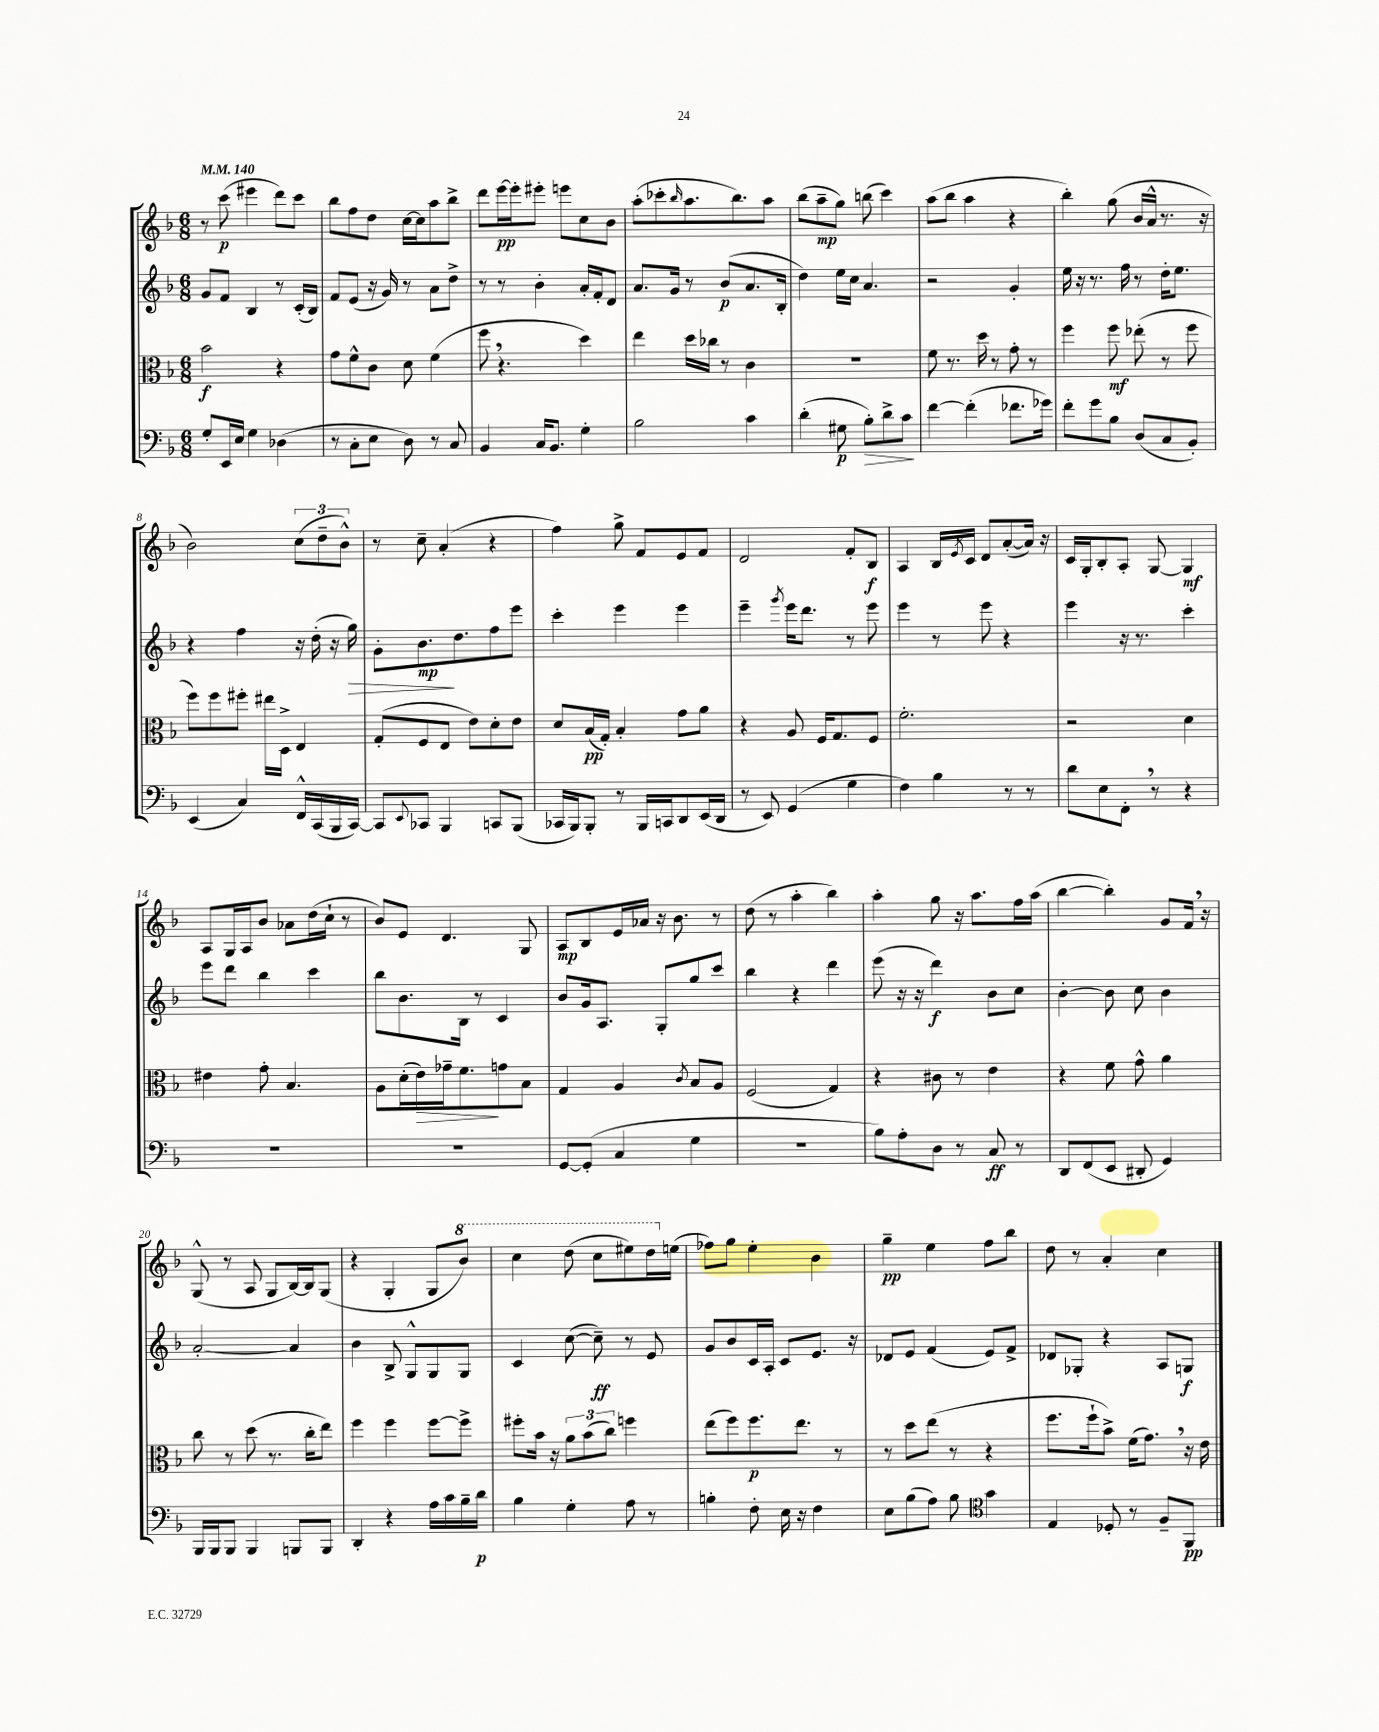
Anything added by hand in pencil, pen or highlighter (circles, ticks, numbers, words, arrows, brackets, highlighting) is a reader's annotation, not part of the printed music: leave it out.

**kern	**dynam	**kern	**dynam	**kern	**dynam	**kern	**dynam
*part4	*part4	*part3	*part3	*part2	*part2	*part1	*part1
*staff4	*staff4	*staff3	*staff3	*staff2	*staff2	*staff1	*staff1
*clefF4	*	*clefC3	*	*clefG2	*	*clefG2	*
*k[b-]	*	*k[b-]	*	*k[b-]	*	*k[b-]	*
*M6/8	*	*M6/8	*	*M6/8	*	*M6/8	*
*MM140	*	*MM140	*	*MM140	*	*MM140	*
=1	=1	=1	=1	=1	=1	=1	=1
8G'/L	.	2b-\	f	8g/L	.	8r	.
16EE/L	.	.	.	8f/J	.	(8ccc\	p
16E/JJ	.	.	.	.	.	.	.
4G\	.	.	.	4B-/	.	4eee#X\	.
(4D-X\	.	4r	.	8r	.	8ddd\L)	.
.	.	.	.	(16c'/LL	.	8ccc\J	.
.	.	.	.	16B-/JJ)	.	.	.
=2	=2	=2	=2	=2	=2	=2	=2
8r	.	8g\L	.	8f/L	.	8bb-\L	.
8C'\L	.	8f^^\	.	(8e/J	.	8ff\	.
8E\J	.	8c\J	.	16r	.	8dd\J	.
.	.	.	.	16g/)	.	.	.
8D\)	.	8d\	.	8r	.	[16cc\LL	.
.	.	.	.	.	.	16cc\J]	.
8r	.	(4f\	.	8a\L	.	8aa\	.
8C/	.	.	.	8dd^\J	.	8bb-^\J	.
=3	=3	=3	=3	=3	=3	=3	=3
4BB-/	.	8ff,\	.	8r	.	8ddd\L	.
.	.	4.r	.	8r	.	[16eee\L	pp
.	.	.	.	.	.	16eee'\J]	.
16C/KL	.	.	.	4b-'\	.	8eee#X'\J	.
8.BB-/J	.	.	.	.	.	.	.
.	.	.	.	.	.	8eeen\L	.
4G'\	.	4dd\)	.	16a'/LL	.	8cc\	.
.	.	.	.	16f'/J	.	.	.
.	.	.	.	8d/J	.	8b-\J	.
=4	=4	=4	=4	=4	=4	=4	=4
2B-\	.	4ee\	.	8.a/L	.	(8aa'\L	.
.	.	.	.	.	.	8ccc-X'\	.
.	.	.	.	16g/Jk	.	.	.
.	.	.	.	.	.	16qqbb-/	.
.	.	16dd\LL	.	8r	.	8.aa\	.
.	.	16cc-X\JJ	.	.	.	.	.
.	.	8r	.	(8b-/L	p	.	.
.	.	.	.	.	.	8.bb-\)	.
4c\	.	4c\	.	8.a/	.	.	.
.	.	.	.	.	.	8aa\J	.
.	.	.	.	16B-'/Jk	.	.	.
=5	=5	=5	=5	=5	=5	=5	=5
(4d'\	.	2.r	.	4dd\)	.	(8bb-\L	.
.	.	.	.	.	.	8aa~\	mp
8G#X\	p	.	.	16ee\LL	.	8gg\J)	.
.	.	.	.	16cc\JJ	.	.	.
!	!LO:HP:b	!	!	!	!	!	!
8B-'\L)	>	.	.	4.a/	.	(8bbn\	.
8d^\	.	.	.	.	.	4ccc\)	.
8c\J	.	.	.	.	.	.	.
.	]	.	.	.	.	.	.
=6	=6	=6	=6	=6	=6	=6	=6
[4f\	.	8f\	.	2r	.	(8aa\L	.
.	.	8.r	.	.	.	8bb-\J	.
(4f'\]	.	.	.	.	.	4aa\	.
.	.	16dd\	.	.	.	.	.
.	.	8r	.	.	.	.	.
8.f-X\L	.	8g'\	.	4g'/	.	4r	.
.	.	8r	.	.	.	.	.
16g-X\Jk)	.	.	.	.	.	.	.
=7	=7	=7	=7	=7	=7	=7	=7
8f'\L	.	4ff\	.	16ee\	.	4bb-'\)	.
.	.	.	.	16r	.	.	.
8g\	.	.	.	8.r	.	.	.
8B-\J	.	8ff\	mf	.	.	(8gg\	.
.	.	.	.	16ff\	.	.	.
(8D/L	.	(8ee-X'\	.	8r	.	16b-/LL	.
.	.	.	.	.	.	16a^^/JJ	.
8C/	.	8r	.	16dd'\KL	.	8.r	.
.	.	.	.	8.ee\J	.	.	.
8BB-'/J)	.	8ff\	.	.	.	.	.
.	.	.	.	.	.	16r	.
!!LO:LB:g=z
=8	=8	=8	=8	=8	=8	=8	=8
(4EE/	.	8ff\L)	.	4r	.	2b-\)	.
.	.	8ff\	.	.	.	.	.
4C/)	.	8ff#X'\J	.	4ff\	.	.	.
.	.	16ee#X\LL	.	.	.	.	.
.	.	16D^\JJ	.	.	.	.	.
16FF^^/LL	.	4E/	.	16r	.	(12cc\L	.
(16CC/	.	.	.	(16dd'\	.	.	.
.	.	.	.	.	.	12dd~\	.
16BBB-/	.	.	.	16r	.	.	.
.	.	.	.	.	.	12b-^^\J)	.
!	!	!	!	!	!LO:HP:b	!	!
[16CC/JJ)	.	.	.	16gg\)	>	.	.
=9	=9	=9	=9	=9	=9	=9	=9
8CC/L]	.	(8G'/L	.	8g'\L	.	8r	.
8qqEE/	.	.	.	.	.	.	.
8CC-X/J	.	8F/	.	8.b-\	mp	8cc~\	.
4BBB-/	.	8E/J	.	.	.	(4a'/	.
.	.	.	.	8.dd\	]	.	.
.	.	8e\L)	.	.	.	.	.
8CCn/L	.	8d'\	.	8ff\	.	4r	.
(8BBB-/J	.	8e\J	.	8eee\J	.	.	.
=10	=10	=10	=10	=10	=10	=10	=10
16CC-X/LL	.	8d/L	.	4ccc'\	.	4ff\)	.
16BBB-/J)	.	.	.	.	.	.	.
8BBB-'/J	.	(16B-/L	pp	.	.	.	.
.	.	16G'/JJ)	.	.	.	.	.
8r	.	4B-'/	.	4eee\	.	8gg^\	.
16BBB-/LL	.	.	.	.	.	8f/L	.
16CCn/J	.	.	.	.	.	.	.
8DD/	.	8g\L	.	4eee\	.	8e/	.
(16EE/L	.	8a\J	.	.	.	8f/J	.
16DD/JJ	.	.	.	.	.	.	.
=11	=11	=11	=11	=11	=11	=11	=11
8r	.	4r	.	4eee~\	.	2d/	.
8EE/)	.	.	.	.	.	.	.
.	.	.	.	8qggg/	.	.	.
(4GG/	.	8A/	.	16eee\KL	.	.	.
.	.	.	.	8.ddd\J	.	.	.
.	.	16F/KL	.	.	.	.	.
.	.	8.G/	.	.	.	.	.
4G\	.	.	.	8r	.	8f'/L	.
.	.	8F/J	.	8eee\	.	8B-/J	f
=12	=12	=12	=12	=12	=12	=12	=12
4F\)	.	2.f'\	.	4eee\	.	4A/	.
4B-\	.	.	.	8r	.	16B-/LL	.
.	.	.	.	.	.	8qe/	.
.	.	.	.	.	.	16c/JJ	.
.	.	.	.	8eee\	.	8d/L	.
8r	.	.	.	4r	.	([8a'/	.
8r	.	.	.	.	.	16a/Jk])	.
.	.	.	.	.	.	16r	.
=13	=13	=13	=13	=13	=13	=13	=13
8d\L	.	2r	.	4eee\	.	16c/LL	.
.	.	.	.	.	.	16G'/J	.
8E\	.	.	.	.	.	8B-'/	.
8FF',\J	.	.	.	16r	.	8A'/J	.
.	.	.	.	8.r	.	.	.
8r	.	.	.	.	.	[8G/	.
4r	.	4d\	.	4ccc'\	.	4G/]	mf
!!LO:LB:g=z
=14	=14	=14	=14	=14	=14	=14	=14
2.r	.	4e#X\	.	8eee\L	.	8A/L	.
.	.	.	.	8ddd\J	.	16G/L	.
.	.	.	.	.	.	16A/J	.
.	.	8g'\	.	4bb-\	.	8b-/J	.
.	.	4.B-/	.	.	.	8a-X\L	.
.	.	.	.	4ccc\	.	(16dd\L	.
.	.	.	.	.	.	16cc`\JJ	.
.	.	.	.	.	.	8r	.
=15	=15	=15	=15	=15	=15	=15	=15
2.r	.	8A\L	.	8bb-\L	.	8b-/L)	.
.	.	(16d'\L	.	8.b-\	.	8e/J	.
!	!	!	!LO:HP:b	!	!	!	!
.	.	16e\)	>	.	.	.	.
.	.	16g-X~\J	.	.	.	4.d/	.
.	.	8.f\	.	16B-\Jk	.	.	.
.	.	.	.	8r	.	.	.
.	.	8gn\	]	4c/	.	.	.
.	.	8B-\J	.	.	.	8G/	.
=16	=16	=16	=16	=16	=16	=16	=16
[8GG/L	.	4G/	.	8b-/L	.	8A/L	mp
(8GG'/J]	.	.	.	16g/k	.	8B-/	.
.	.	.	.	8.A/J	.	.	.
4C/	.	4A/	.	.	.	16e/L	.
.	.	.	.	.	.	16a-X/JJ	.
.	.	.	.	8G'/L	.	16r	.
.	.	.	.	.	.	8.b-\	.
.	.	8qc/	.	.	.	.	.
4G\	.	8B-/L	.	8gg/	.	.	.
.	.	8A/J	.	8ccc/J	.	8r	.
=17	=17	=17	=17	=17	=17	=17	=17
2.r	.	(2F/	.	4bb-\	.	(8dd\	.
.	.	.	.	.	.	8r	.
.	.	.	.	4r	.	4aa'\	.
.	.	4G/)	.	4ddd\	.	4bb-\)	.
=18	=18	=18	=18	=18	=18	=18	=18
8B-\L)	.	4r	.	(8eee\	.	4aa'\	.
8A'\	.	.	.	16r	.	.	.
.	.	.	.	16r	.	.	.
8D\J	.	8c#X\	.	4ddd\)	f	8gg\	.
8r	.	8r	.	.	.	16r	.
.	.	.	.	.	.	8.aa\L	.
8C/	ff	4e\	.	8b-\L	.	.	.
8r	.	.	.	8cc\J	.	16ff\L	.
.	.	.	.	.	.	(16aa\JJ	.
=19	=19	=19	=19	=19	=19	=19	=19
8DD/L	.	4r	.	[4b-'\	.	[4bb-\	.
(8FF/	.	.	.	.	.	.	.
8EE/J	.	8f\	.	8b-\]	.	4bb-'\])	.
8DD#X'/	.	8g^^\	.	8cc\	.	.	.
4GG/)	.	4a\	.	4b-\	.	8g/L	.
.	.	.	.	.	.	16f,/Jk	.
.	.	.	.	.	.	16r	.
!!LO:LB:g=z
=20	=20	=20	=20	=20	=20	=20	=20
16BBB-/LL	.	8cc\	.	[2a'/	.	(8G^^/	.
16BBB-/J	.	.	.	.	.	.	.
8BBB-/J	.	8r	.	.	.	8r	.
4BBB-/	.	(8dd\	.	.	.	8A/	.
.	.	8.r	.	.	.	8G/L	.
8BBBn/L	.	.	.	4a/]	.	[16B-/L)	.
.	.	16cc'\KL	.	.	.	16B-/J]	.
8BBB/J	.	8ee\J)	.	.	.	(8G/J	.
=21	=21	=21	=21	=21	=21	=21	=21
4DD'/	.	4ff\	.	4b-\	.	4r	.
4r	.	4ff\	.	8B-^/	.	4G'/	.
.	.	.	.	8G^^/L	.	.	.
16A\LL	.	[8ff\L	.	8G/	.	8G/L	.
16c\	.	.	.	.	.	.	.
*	*	*	*	*	*	*8va	*
16B-~\	.	8ff^\J]	.	8G/J	.	8bb-/J)	.
16d\JJ	p	.	.	.	.	.	.
=22	=22	=22	=22	=22	=22	=22	=22
4B-\	.	8ff#X'\L	.	4c/	.	4ccc\	.
.	.	16b-\Jk	.	.	.	.	.
.	.	16r	.	.	.	.	.
4G'\	.	12a\L	.	([8cc\	.	(8ddd\	.
.	.	(12b-\	.	.	.	.	.
.	.	.	.	8cc~\])	ff	8ccc\L	.
.	.	12cc\J)	.	.	.	.	.
8A\	.	4ffn\	.	8r	.	8eee#X\)	.
8r	.	.	.	8e/	.	16ddd\L	.
*	*	*	*	*	*	*X8va	*
.	.	.	.	.	.	(16een\JJ	.
=23	=23	=23	=23	=23	=23	=23	=23
4Bn'\	.	(8ee\L	.	8g/L	.	8ff-X\L)	.
.	.	8ff\)	.	8b-/	.	8gg\J	.
8F'\	.	8.ff\	p	16c/L	.	4ee'\	.
.	.	.	.	16A'/JJ	.	.	.
16E\	.	.	.	8c/L	.	.	.
16r	.	8.ee\J	.	.	.	.	.
4F\	.	.	.	8.e/J	.	4b-\	.
.	.	8r	.	.	.	.	.
.	.	.	.	16r	.	.	.
=24	=24	=24	=24	=24	=24	=24	=24
8E\L	.	8r	.	8d-X/L	.	4gg~\	pp
(8B-\	.	8dd\L	.	8e/J	.	.	.
8A\J)	.	(8ee\J	.	(4f/	.	4ee\	.
8B-\	.	8r	.	.	.	.	.
*clefC4	*	*	*	*	*	*	*
4g\	.	4r	.	8e/L)	.	8ff\L	.
.	.	.	.	8f^/J	.	8bb-\J	.
=25	=25	=25	=25	=25	=25	=25	=25
4E/	.	8.ff\L	.	8d-X/L	.	8dd\	.
.	.	.	.	8G-X'/J	.	8r	.
.	.	16ff`\k	.	.	.	.	.
8D-X'/	.	8b-^\J)	.	4r	.	4a'/	.
8r	.	(16f\KL	.	.	.	.	.
.	.	8.g,\J)	.	.	.	.	.
8F~/L	.	.	.	8A/L	.	4cc\	.
8FF/J	pp	16r	.	8Gn/J	f	.	.
.	.	16e\	.	.	.	.	.
==	==	==	==	==	==	==	==
*-	*-	*-	*-	*-	*-	*-	*-
